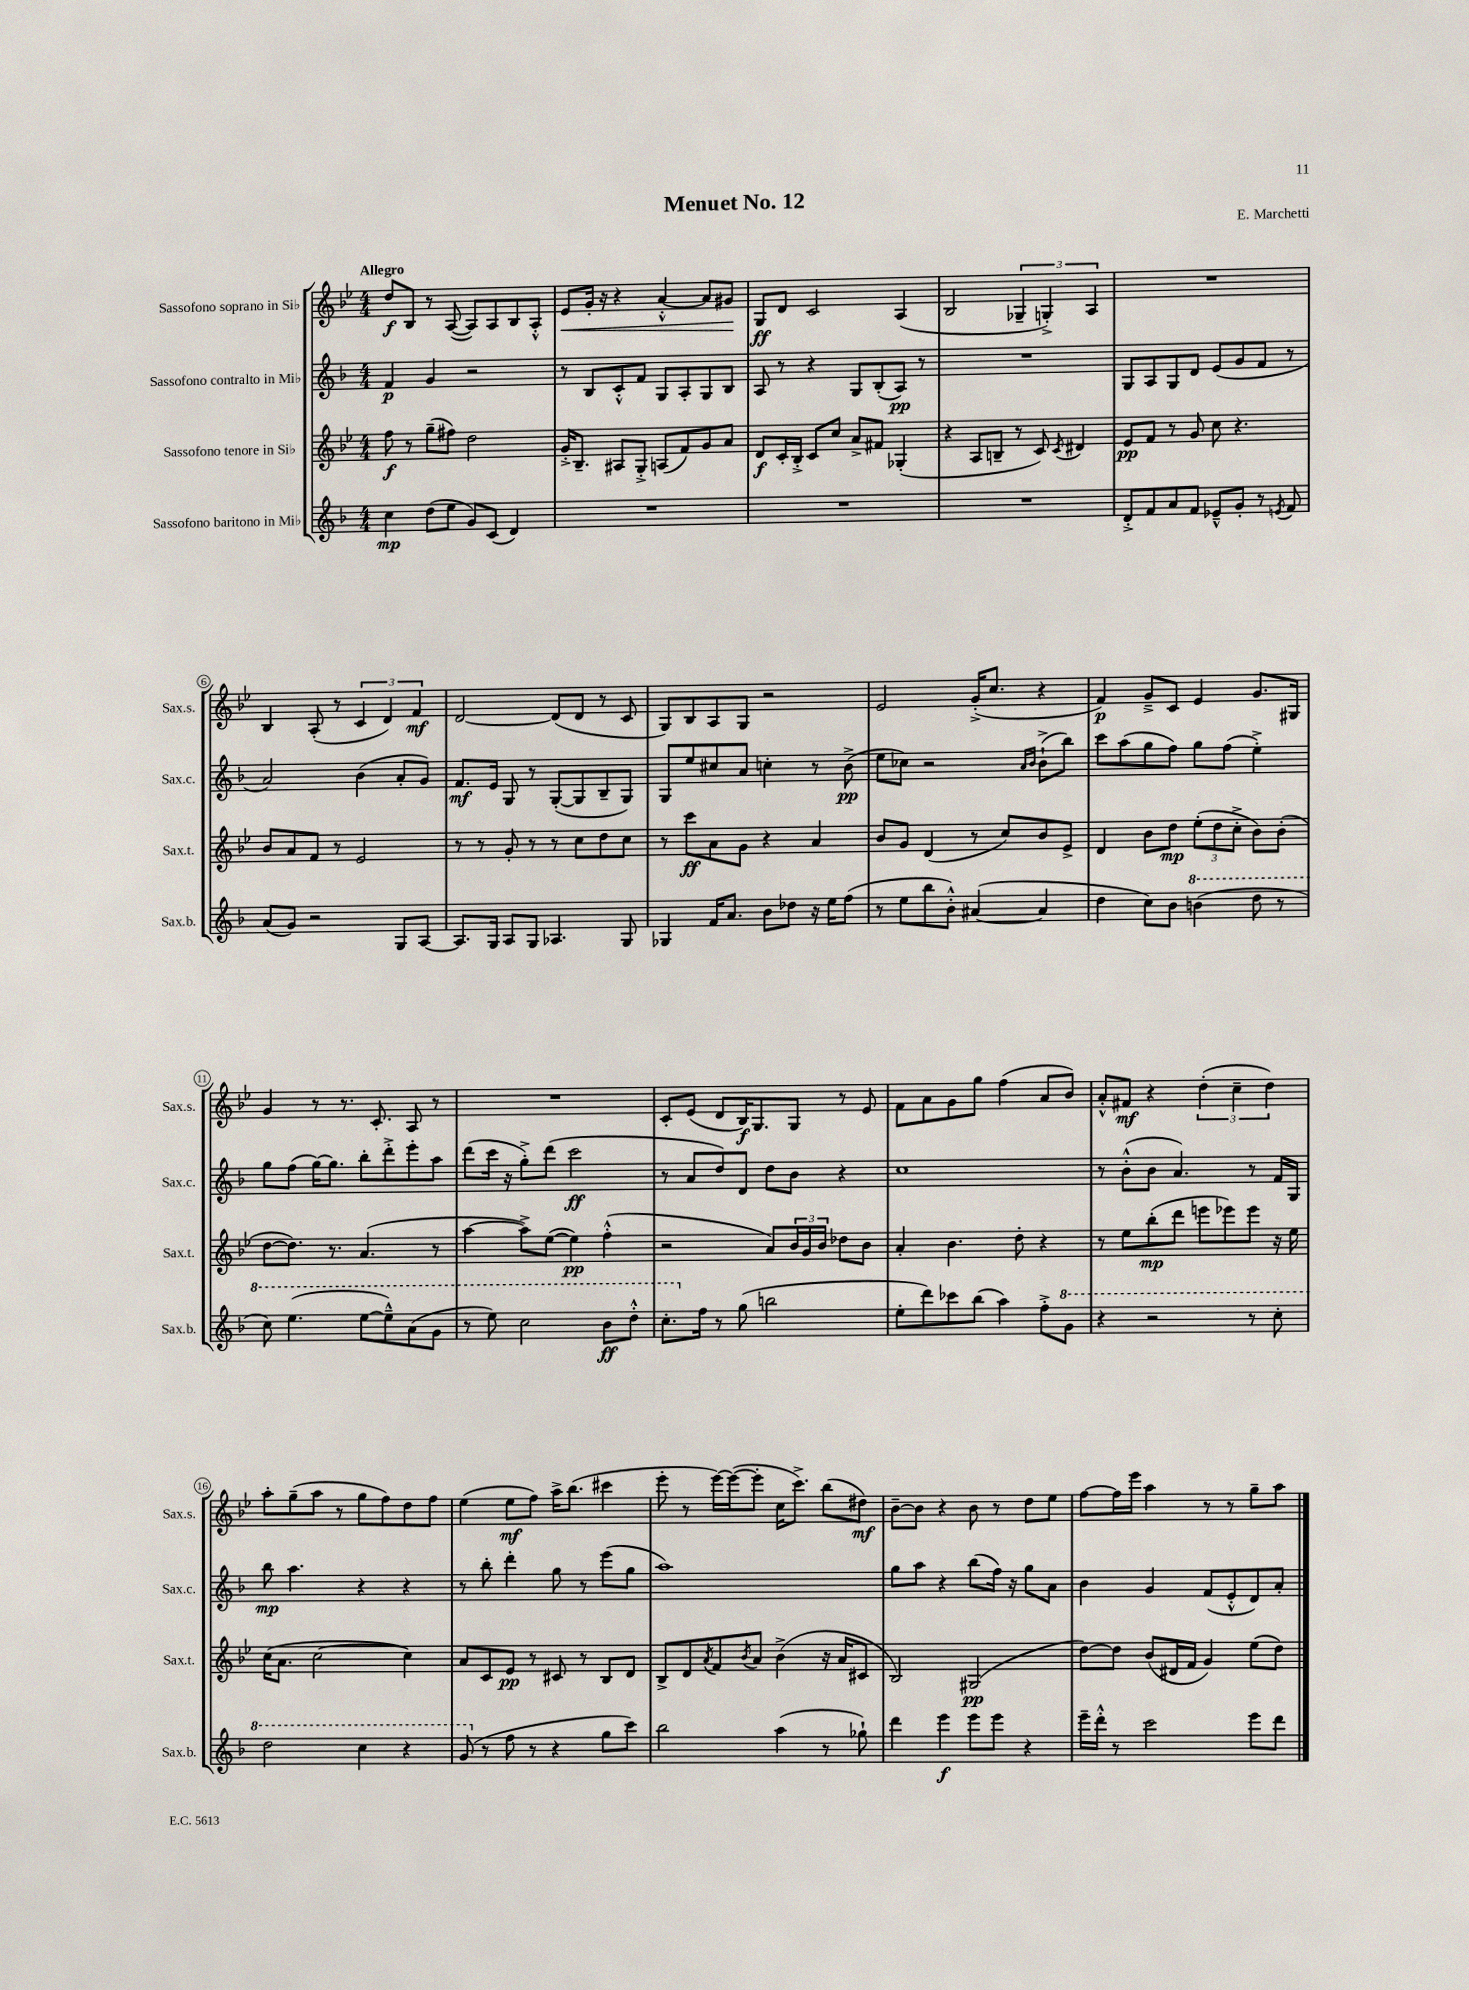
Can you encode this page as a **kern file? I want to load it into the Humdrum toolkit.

**kern	**kern	**kern	**kern
*staff4	*staff3	*staff2	*staff1
*clefG2	*clefG2	*clefG2	*clefG2
*k[b-]	*k[b-e-]	*k[b-]	*k[b-e-]
*M4/4	*M4/4	*M4/4	*M4/4
4cc	8ff	4f	8dd
.	8r	.	8B-
(8dd	(8gg~	4g	8r
8ee	8ff#)	.	([8A
8g)	2dd	2r	8A])
(8c	.	.	8A
4d)	.	.	8B-
.	.	.	8A'^^
=	=	=	=
1r	16g'^	8r	8e-
.	8.B-~	.	.
.	.	8B-	16g'
.	.	.	16r
.	8A#	8c'^^	4r
.	8G'^	8f	.
.	(8A	8G	[4a'^^
.	8f)	8A'	.
.	8g	8G	8a]
.	8a	8B-	8g#
=	=	=	=
1r	8d	8A	8G
.	16c'	8r	8d
.	16B-'^	.	.
.	8c	4r	2c
.	8cc	.	.
.	8a^	8G	.
.	8f#	(8B-'	.
.	(4G-'	8A)	(4A
.	.	8r	.
=	=	=	=
1r	4r	1r	2B-
.	8A	.	.
.	8B~	.	.
.	8r	.	6G-~
.	8c)	.	.
.	.	.	6G'^)
.	8qc	.	.
.	4d#	.	.
.	.	.	6A
=	=	=	=
8d'^	8e-	8G	1r
8f	8f	8A	.
8a	8r	8G	.
8f	8g	8d	.
8e-~^^	8cc	(8e	.
8g'	4.r	8g	.
8r	.	8f	.
8qe	.	.	.
8f	.	8r	.
=	=	=	=
(8a	8b-	2a)	4B-
8g)	8a	.	.
2r	8f	.	(8A'
.	8r	.	8r
.	2e-	(4b-	6c
.	.	.	6d)
8G	.	8a'	.
.	.	.	6f
[8A	.	8g)	.
=	=	=	=
8.A]	8r	8.f	[2d
.	8r	.	.
16G	.	16e	.
8A	8g'	8G	.
8G	8r	8r	.
4.A-	8r	([8G'	(8d]
.	8cc	8G]	8d
.	8dd	8B-~	8r
8G	8cc	8G)	8c
=	=	=	=
4G-	8r	8G	8G)
.	8ccc	8ee	8B-
16f	8a	8cc#	8A
8.a	.	.	.
.	8g	8a	8G
8b-	4r	4cc'	2r
8dd-	.	.	.
16r	4a	8r	.
16ee	.	.	.
(8ff	.	(8b-^	.
=	=	=	=
8r	8b-	8ee	2e-
8ee	8g	8cc-)	.
8bb-	(4d	2r	.
8b-'^^)	.	.	.
([4a#	8r	.	(16g'^
.	.	.	8.cc
.	8cc)	.	.
.	.	16qqa	.
.	.	16qqb-	.
4a#]	8b-	(8b-`^	4r
.	8e-^	8bb-)	.
=	=	=	=
4dd	4d	8ccc	4f)
.	.	(8aa	.
8cc)	8b-	8gg	8g~^
8b-	8dd	8ff)	8c
(4bb	(12ee-'	8gg	4e-
.	12dd	.	.
.	.	(8ff	.
.	12cc'^	.	.
8ddd	8b-)	4ee'^)	8.g
8r	(8b-'	.	.
.	.	.	16G#
=	=	=	=
8ccc)	[8dd	8gg	4g
(4.eee	8.dd])	(8ff	.
.	.	[16gg)	8r
.	8.r	8.gg]	.
.	.	.	8.r
[8eee	(4.a	8bb-'	.
.	.	.	8.c'
8eee~^^])	.	8ddd'^	.
(8aa	.	8eee'	8A
8gg	8r	8aa	8r
=	=	=	=
8r	[4aa	(8ddd	1r
8eee)	.	16ccc	.
.	.	16r	.
2ccc	8aa^])	8gg'^)	.
.	([8ee-	(8ddd	.
.	4ee-])	2ccc	.
8bb-	(4ff'^^	.	.
8ddd'^^	.	.	.
=	=	=	=
8.ccc'	2r	8r	8c'
.	.	8a	(8e-
16ff	.	.	.
8r	.	8dd)	8d
(8gg	.	8d	16B-)
.	.	.	8.G
2bb	8a)	8dd	.
.	24b-	8b-	8G
.	24g	.	.
.	24b-	.	.
.	8dd-	4r	8r
.	8b-	.	8e-
=	=	=	=
8ee'	4a'	1cc	8f
8ddd)	.	.	8a
8ccc-	4.b-	.	8g
(8bb-	.	.	8gg
4aa)	.	.	(4ff
.	8dd'	.	.
8ff'^	4r	.	8a
8gg	.	.	8b-)
=	=	=	=
4r	8r	8r	8a'^^
.	8ee-	(8b-'^^	8f#
2r	(8bb-'	8b-	4r
.	8ddd	4.a)	.
.	8eee	.	(6dd'
.	8eee-)	.	.
.	.	.	6cc~
8r	8eee-	8r	.
.	.	.	6dd)
8ccc'	16r	16f	.
.	16ee-	16G	.
=	=	=	=
2ddd	(16cc	8bb-	8aa'
.	8.a	.	.
.	.	4.aa	(8gg~
.	[2cc	.	8aa
.	.	.	8r
4ccc	.	4r	8gg
.	.	.	8ff)
4r	4cc])	4r	8dd
.	.	.	8ff
=	=	=	=
(8gg	8a	8r	(4ee-
8r	8c	8bb-'	.
8ff	8e-	4ddd'	8ee-
8r	8r	.	8ff)
4r	8c#	8gg	16aa^
.	.	.	(8.bb-
.	8r	8r	.
8gg	8B-	(8eee	4ccc#
8ccc)	8d	8gg	.
=	=	=	=
2bb-	8B-^	1aa)	8eee-'
.	8d	.	8r
.	8qa	.	.
.	8f	.	[16eee-)
.	.	.	(16eee-_
.	8qb-	.	.
.	8a	.	8eee-']
(4aa	(4b-^	.	16cc
.	.	.	8.ccc^)
8r	16r	.	(8bb-
.	16a	.	.
8gg-`)	8c#	.	8dd#)
=	=	=	=
4ddd	2B-)	8gg	[8b-~
.	.	8aa	8b-]
4eee	.	4r	4r
8eee	(2G#	(8bb-	8b-
8eee	.	16ff)	8r
.	.	16r	.
4r	.	8gg	8dd
.	.	8a	8ee-
=	=	=	=
16eee~	[8dd)	4b-	[8ff
16ddd'^^	.	.	.
8r	8dd]	.	16ff]
.	.	.	16eee-
2ccc	(8b-	4g	4aa
.	16d#	.	.
.	16f	.	.
.	4g)	(8f	8r
.	.	8e'^^	8r
8eee	(8ee-	8d)	8gg~
8ddd	8dd)	8a'	8aa
==	==	==	==
*-	*-	*-	*-
